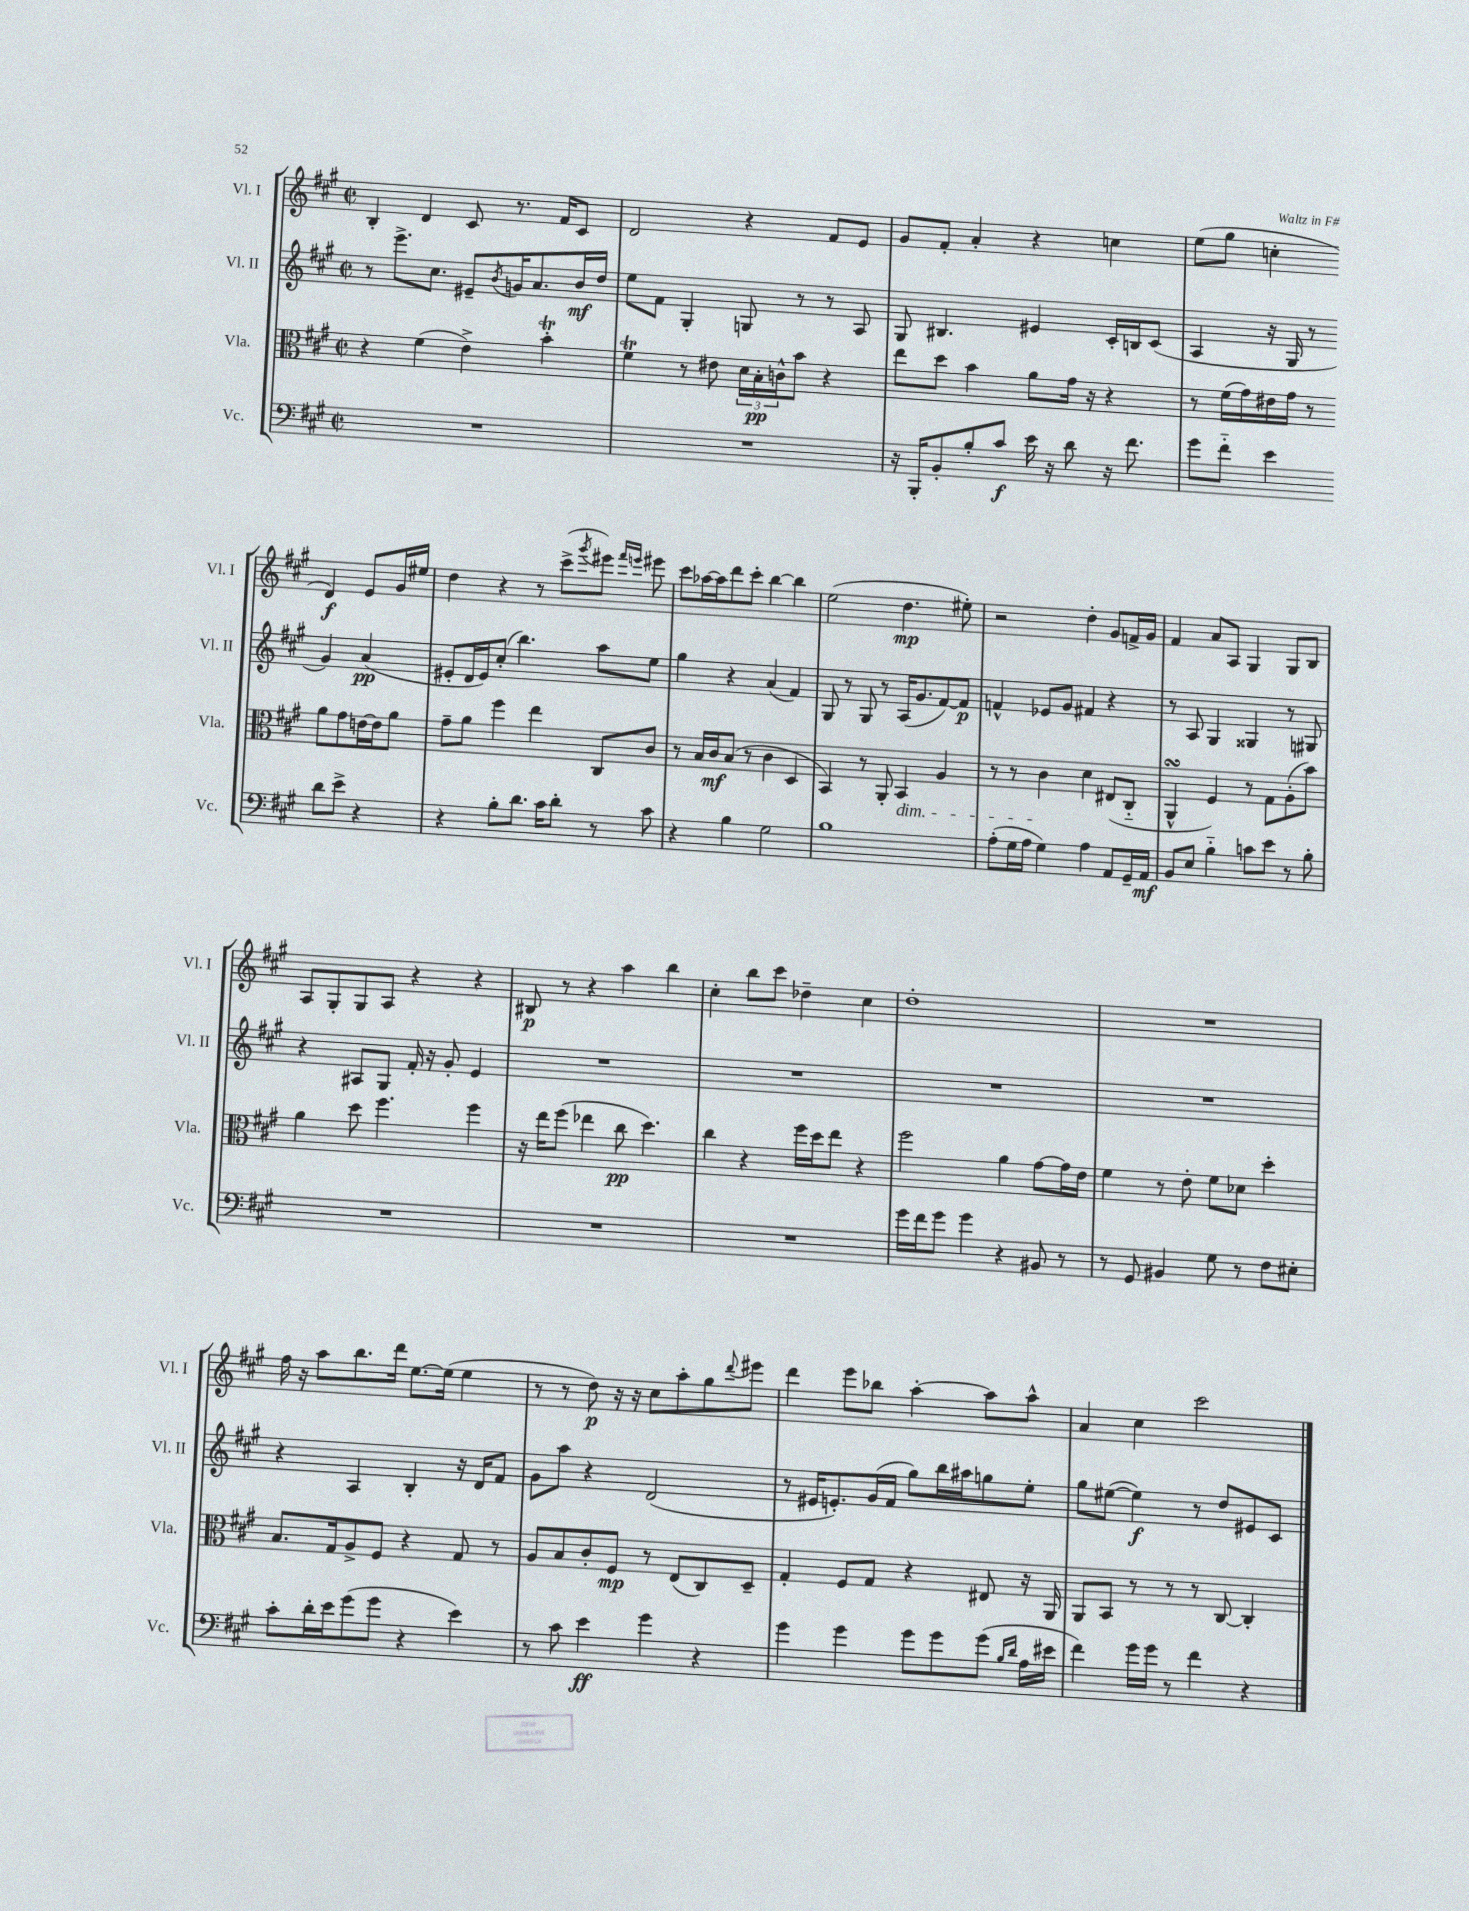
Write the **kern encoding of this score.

**kern	**dynam	**kern	**dynam	**kern	**dynam	**kern	**dynam
*part4	*part4	*part3	*part3	*part2	*part2	*part1	*part1
*staff4	*staff4	*staff3	*staff3	*staff2	*staff2	*staff1	*staff1
*I"Vc.	*	*I"Vla.	*	*I"Vl. II	*	*I"Vl. I	*
*I'Vc.	*	*I'Vla.	*	*I'Vl. II	*	*I'Vl. I	*
*clefF4	*	*clefC3	*	*clefG2	*	*clefG2	*
*k[f#c#g#]	*	*k[f#c#g#]	*	*k[f#c#g#]	*	*k[f#c#g#]	*
*M2/2	*	*M2/2	*	*M2/2	*	*M2/2	*
*met(c|)	*	*met(c|)	*	*met(c|)	*	*met(c|)	*
=93	=93	=93	=93	=93	=93	=93	=93
1r	.	4r	.	8r	.	4B'/	.
.	.	.	.	8.eee^\L	.	.	.
.	.	(4f#\	.	.	.	4d/	.
.	.	.	.	8.cc#\J	.	.	.
.	.	4e^\)	.	8e#X~/L	.	8c#/	.
.	.	.	.	8qb/	.	.	.
.	.	.	.	16gn/K	.	8.r	.
.	.	.	.	8.a/	.	.	.
.	.	4bT'\	.	.	.	.	.
.	.	.	.	.	.	16f#/KL	.
.	.	.	.	16b/L	mf	8c#/J	.
.	.	.	.	16dd/JJ	.	.	.
=94	=94	=94	=94	=94	=94	=94	=94
1r	.	4f#T\	.	8ee\L	.	2d/	.
.	.	.	.	8f#\J	.	.	.
.	.	8r	.	4G#'/	.	.	.
.	.	8e#X\	.	.	.	.	.
.	.	24d\LL	.	8Gn/	.	4r	.
.	.	24B'\	pp	.	.	.	.
.	.	24cn^^\J	.	.	.	.	.
.	.	8b\J	.	8r	.	.	.
.	.	4r	.	8r	.	8f#/L	.
.	.	.	.	8A/	.	8e/J	.
=95	=95	=95	=95	=95	=95	=95	=95
16r	.	8ee\L	.	8G#/	.	8g#/L	.
16BBB'/KL	.	.	.	.	.	.	.
8BB'/	.	8dd\J	.	4.B#X/	.	8f#'/J	.
8B'/	.	4b\	.	.	.	4a'/	.
8c#/J	f	.	.	.	.	.	.
16e\	.	8a\L	.	4e#X/	.	4r	.
16r	.	.	.	.	.	.	.
8d\	.	16g#\Jk	.	.	.	.	.
.	.	16r	.	.	.	.	.
16r	.	4r	.	16c#'/LL	.	4ccn\	.
8.f#\	.	.	.	16Bn/J	.	.	.
.	.	.	.	(8c#/J	.	.	.
=96	=96	=96	=96	=96	=96	=96	=96
8g#\L	.	8r	.	4A/	.	(8ee\L	.
8f#\J	.	(16f#\LL	.	.	.	8gg#\J	.
.	.	16g#\)	.	.	.	.	.
4e\	.	16e#X\	.	16r	.	4ccn'\	.
.	.	16g#\JJ	.	16G#/	.	.	.
.	.	8r	.	8r	.	.	.
8d\L	.	8a\L	.	4g#/)	.	4d/)	f
8e^\J	.	8g#\	.	.	.	.	.
4r	.	[16en\L	.	(4a/	pp	8e/L	.
.	.	16e\J]	.	.	.	.	.
.	.	8a\J	.	.	.	16g#/L	.
.	.	.	.	.	.	16ee#X/JJ	.
!!LO:LB:g=z
=97	=97	=97	=97	=97	=97	=97	=97
4r	.	8g#~\L	.	8e#X'/L	.	4dd\	.
.	.	8a\J	.	16d/L	.	.	.
.	.	.	.	16e#/J)	.	.	.
8B'\L	.	4ff#\	.	(8cc#'/J	.	4r	.
8.d\J	.	.	.	4.bb\)	.	.	.
.	.	4ee\	.	.	.	8r	.
16c#\KL	.	.	.	.	.	.	.
8d'\J	.	.	.	.	.	(8ccc#^\L	.
.	.	.	.	.	.	8qggg#/	.
8r	.	8C#/L	.	8aa\L	.	8eee#X\J)	.
.	.	.	.	.	.	16qqfff#/LL	.
.	.	.	.	.	.	16qqeeen/JJ	.
8c#\	.	8c#/J	.	8ee\J	.	8eee#X\	.
=98	=98	=98	=98	=98	=98	=98	=98
4r	.	8r	.	4gg#\	.	8ccc#\L	.
.	.	16B/LL	.	.	.	[16aa-X\L	.
.	.	16c#/J	mf	.	.	16aa-\J]	.
4B\	.	(8B/J	.	4r	.	8ddd\	.
.	.	8r	.	.	.	8ccc#'\J	.
2G#\	.	4c#\	.	(4a/	.	[4bb\	.
.	.	4D/	.	4f#/)	.	4bb\]	.
=99	=99	=99	=99	=99	=99	=99	=99
1B	.	4BB/)	.	8G#/	.	(2ee\	.
.	.	.	.	8r	.	.	.
.	.	8r	.	8G#/	.	.	.
.	.	8AA'/	.	8r	.	.	.
!	!	!LO:TX:b:i:t=dim.	!	!	!	!	!
.	.	4BB/	.	(16A/KL	.	4.dd\	mp
.	.	.	.	8.g#/	.	.	.
.	.	4A/	.	[8f#/)	.	.	.
.	.	.	.	8f#/J]	p	8ee#X'\)	.
=100	=100	=100	=100	=100	=100	=100	=100
(8A'\L	.	8r	.	4fn^^/	.	2r	.
16G#\L	.	8r	.	.	.	.	.
16A\JJ	.	.	.	.	.	.	.
4G#\)	.	4c#\	.	8e-X/L	.	.	.
.	.	.	.	8g#/J	.	.	.
4A\	.	4d\	.	4f#X/	.	4dd'\	.
8AA/L	.	(8E#X/L	.	4r	.	8g#/L	.
16GG#~/L	.	8C#/J	.	.	.	16fn^/L	.
16AA/JJ	mf	.	.	.	.	16g#/JJ	.
=101	=101	=101	=101	=101	=101	=101	=101
8BB/L	.	4AAsSSs^^/	.	8r	.	4f#/	.
8E/J	.	.	.	8A/	.	.	.
4B\	.	4F#/)	.	4G#/	.	8a/L	.
.	.	.	.	.	.	8A/J	.
8cn\L	.	8r	.	4G##X/	.	4G#/	.
8e\J	.	8G#\L	.	.	.	.	.
8r	.	(8A'\	.	8r	.	8G#/L	.
8B'\	.	8b\J)	.	8G#X/	.	8B/J	.
!!LO:LB:g=z
=102	=102	=102	=102	=102	=102	=102	=102
1r	.	4a\	.	4r	.	8A/L	.
.	.	.	.	.	.	8G#'/	.
.	.	8dd\	.	8A#X/L	.	8G#/	.
.	.	4.ff#\	.	8G#/J	.	8A/J	.
.	.	.	.	16f#'/	.	4r	.
.	.	.	.	16r	.	.	.
.	.	.	.	8g#'/	.	.	.
.	.	4ff#\	.	4e/	.	4r	.
=103	=103	=103	=103	=103	=103	=103	=103
1r	.	16r	.	1r	.	8B#X/	p
.	.	16ee\KL	.	.	.	.	.
.	.	(8ff#\J	.	.	.	8r	.
.	.	4ee-X\	.	.	.	4r	.
.	.	8cc#\	pp	.	.	4aa\	.
.	.	4.dd\)	.	.	.	.	.
.	.	.	.	.	.	4bb\	.
=104	=104	=104	=104	=104	=104	=104	=104
1r	.	4cc#\	.	1r	.	4cc#'\	.
.	.	4r	.	.	.	8bb\L	.
.	.	.	.	.	.	8ccc#\J	.
.	.	16ff#\LL	.	.	.	4dd-X~\	.
.	.	16dd\J	.	.	.	.	.
.	.	8ee\J	.	.	.	.	.
.	.	4r	.	.	.	4cc#\	.
=105	=105	=105	=105	=105	=105	=105	=105
16g#\LL	.	2ff#\	.	1r	.	1dd'	.
16f#\J	.	.	.	.	.	.	.
8g#\J	.	.	.	.	.	.	.
4g#\	.	.	.	.	.	.	.
4r	.	4a\	.	.	.	.	.
8BB#X/	.	[8g#\L	.	.	.	.	.
8r	.	16g#\L]	.	.	.	.	.
.	.	16e\JJ	.	.	.	.	.
=106	=106	=106	=106	=106	=106	=106	=106
8r	.	4f#\	.	1r	.	1r	.
8GG#/	.	.	.	.	.	.	.
4BB#X/	.	8r	.	.	.	.	.
.	.	8e'\	.	.	.	.	.
8G#\	.	8f#\L	.	.	.	.	.
8r	.	8d-X\J	.	.	.	.	.
8F#\L	.	4dd'\	.	.	.	.	.
8E#X'\J	.	.	.	.	.	.	.
!!LO:LB:g=z
=107	=107	=107	=107	=107	=107	=107	=107
8c#'\L	.	8.B/L	.	4r	.	16ff#\	.
.	.	.	.	.	.	16r	.
16d'\L	.	.	.	.	.	8aa\L	.
16e\J	.	16G#/k	.	.	.	.	.
(8g#\	.	8A^/	.	4A/	.	8.bb\	.
8g#\J	.	8F#/J	.	.	.	.	.
.	.	.	.	.	.	16ddd\Jk	.
4r	.	4r	.	4B'/	.	[8.ee\L	.
.	.	.	.	.	.	(16ee\Jk]	.
4e\)	.	8G#/	.	16r	.	4ee\	.
.	.	.	.	16d/KL	.	.	.
.	.	8r	.	8f#/J	.	.	.
=108	=108	=108	=108	=108	=108	=108	=108
8r	.	8A/L	.	8g#\L	.	8r	.
8c#\	.	8B/	.	8aa\J	.	8r	.
4e\	ff	8c#'/	.	4r	.	8dd\)	p
.	.	8F#/J	mp	.	.	16r	.
.	.	.	.	.	.	16r	.
4g#\	.	8r	.	(2d/	.	8cc#\L	.
.	.	(8E/L	.	.	.	8aa'\	.
4r	.	8C#/)	.	.	.	8gg#\	.
.	.	.	.	.	.	8qqddd/	.
.	.	8D~/J	.	.	.	8eee#X\J	.
=109	=109	=109	=109	=109	=109	=109	=109
4g#\	.	4G#'/	.	8r	.	4ddd\	.
.	.	.	.	16e#X/KL	.	.	.
.	.	.	.	8.en'/)	.	.	.
4g#\	.	8F#/L	.	.	.	8eee\L	.
.	.	8G#/J	.	(16g#/L	.	8bb-X\J	.
.	.	.	.	16f#/JJ	.	.	.
8g#\L	.	4r	.	8gg#\L)	.	[4aa'\	.
8g#\	.	.	.	16bb\L	.	.	.
.	.	.	.	16aa#X\J	.	.	.
(8g#\J	.	8E#X/	.	8ggn\	.	8aa\L]	.
16qqB/LL	.	.	.	.	.	.	.
16qqd/JJ	.	.	.	.	.	.	.
16A\LL	.	16r	.	8ee'\J	.	8aa^^\J	.
16e#X\JJ	.	16AA/	.	.	.	.	.
=110	=110	=110	=110	=110	=110	=110	=110
4f#\)	.	8AA/L	.	8gg#\L	.	4a/	.
.	.	8BB/J	.	([8ee#X\J	.	.	.
16g#\LL	.	8r	.	4ee#\])	f	4cc#\	.
16g#\JJ	.	.	.	.	.	.	.
8r	.	8r	.	.	.	.	.
4f#\	.	8r	.	8r	.	2ccc#\	.
.	.	[8C#/	.	8dd/L	.	.	.
4r	.	4C#'/]	.	8e#X/	.	.	.
.	.	.	.	8c#/J	.	.	.
==	==	==	==	==	==	==	==
*-	*-	*-	*-	*-	*-	*-	*-
